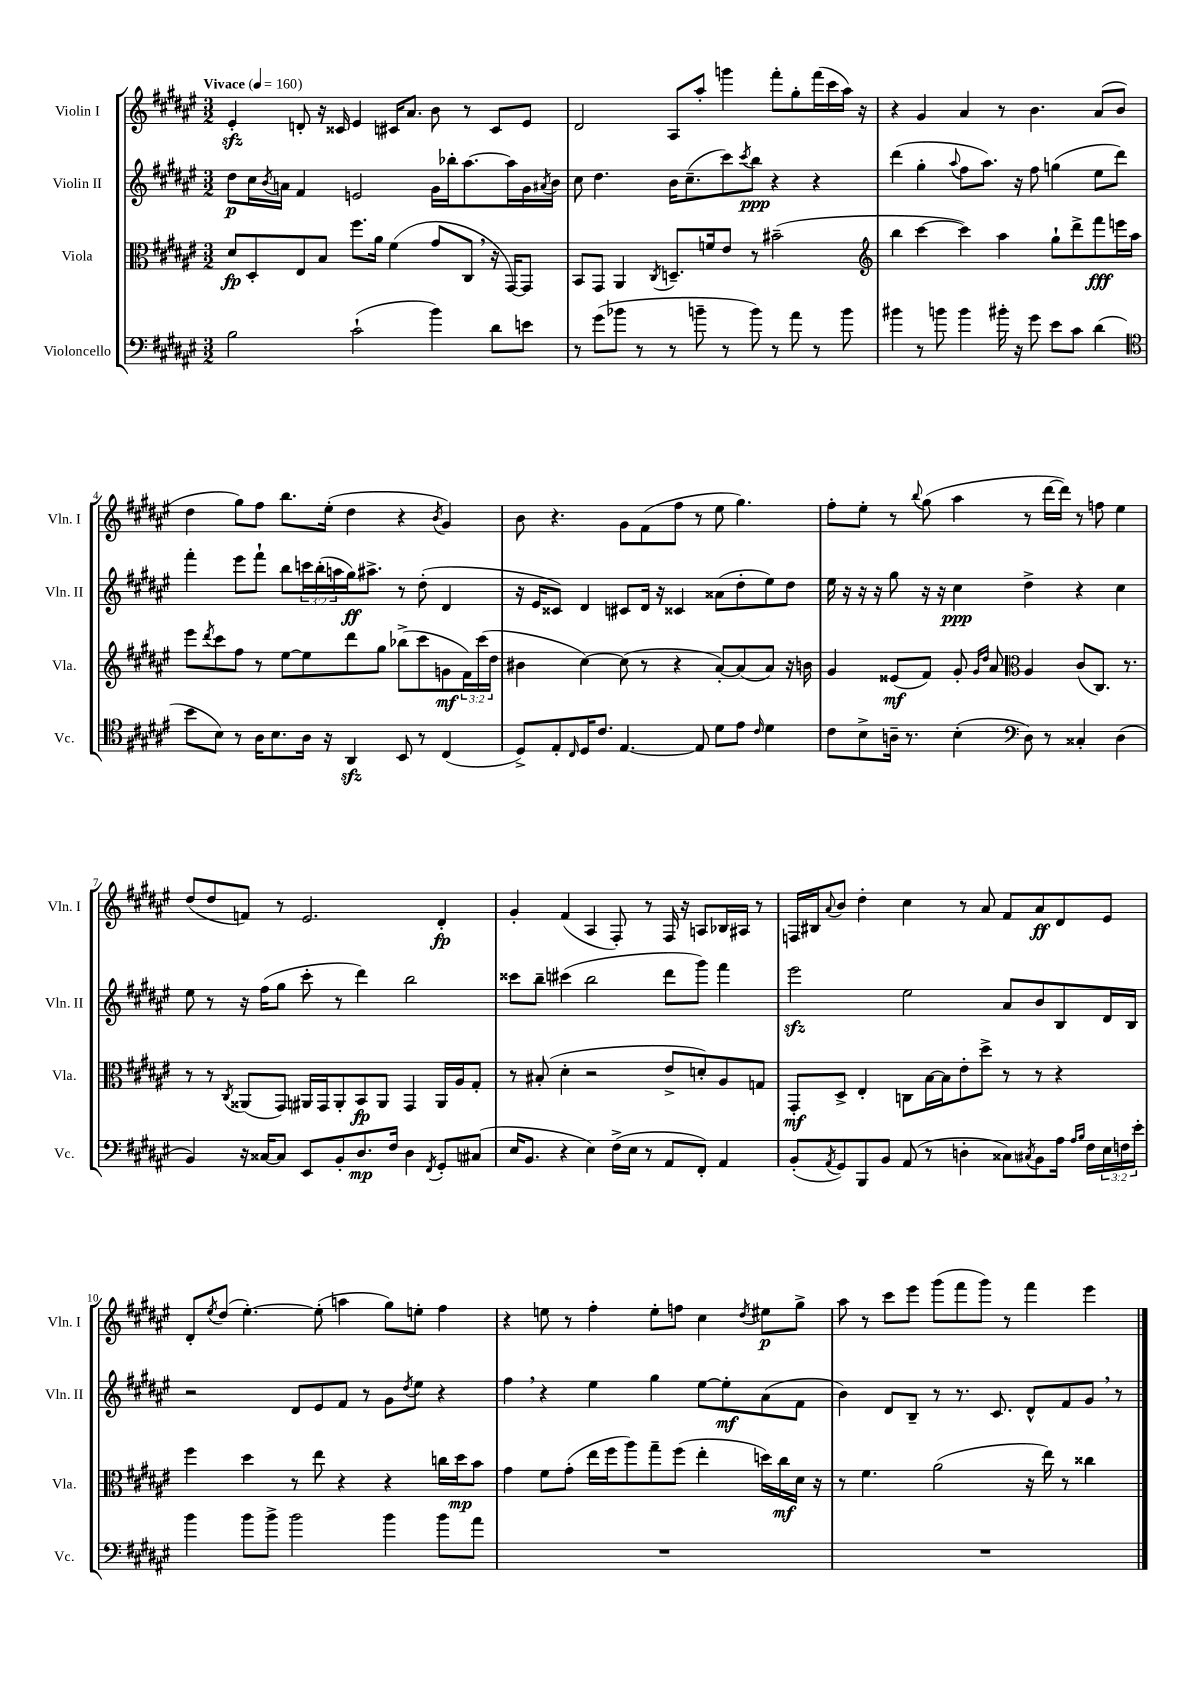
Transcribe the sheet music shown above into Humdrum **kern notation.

**kern	**kern	**kern	**kern
*staff4	*staff3	*staff2	*staff1
*clefF4	*clefC3	*clefG2	*clefG2
*k[f#c#g#d#a#e#]	*k[f#c#g#d#a#e#]	*k[f#c#g#d#a#e#]	*k[f#c#g#d#a#e#]
*M3/2	*M3/2	*M3/2	*M3/2
*MM160	*MM160	*MM160	*MM160
2B	8d#	8dd#	4e#'
.	8D#'	16cc#	.
.	.	8qb	.
.	.	16a	.
.	8E#	4f#	8d'
.	8B	.	16r
.	.	.	16c##
(2c#`	8.ff#	2e	4e#
.	16a#	.	.
.	(4f#	.	16c#
.	.	.	8.a#
4b)	8g#	16g#	8b
.	.	16bb-'	.
.	8C#	[8.aa#	8r
8d#	16r	.	8c#
.	[16GG#)	16aa#]	.
8e	8GG#]	16g#	8e#
.	.	8qa#	.
.	.	16b	.
=	=	=	=
8r	8BB	8cc#	2d#
(8g#	8GG#	4.dd#	.
8b-	4AA#	.	.
8r	.	.	.
.	8qC#	.	.
8r	8.D~	16b	8A#
.	.	(8.cc#~	.
8b~	.	.	8aa#'
.	16f	.	.
8r	8e#	8ccc#)	4ggg
.	.	8qccc#	.
8b)	8r	8bb	.
8r	(2b#~	4r	8fff#'
8a#	.	.	8gg#'
8r	.	4r	(16fff#
.	.	.	16ccc#
8b	.	.	16aa#)
.	.	.	16r
=	=	=	=
*	*clefG2	*	*
4b#	4bb	(4ddd#	4r
8r	[4ccc#	4gg#'	4g#
8b	.	.	.
.	.	8qqaa#	.
4b	4ccc#])	8ff#	4a#
.	.	8.aa#)	.
16b#'	4aa#	.	8r
16r	.	16r	.
8g#	.	8ff#	4.b
8e#	8gg#`	(4gg	.
8c#	8ddd#^	.	.
(4d#	8fff#	8ee#	(8a#
.	16eee	8ddd#)	8b
.	16aa#	.	.
=	=	=	=
*clefC4	*	*	*
8b	8eee#	4fff#'	4dd#
.	8qddd#	.	.
8B)	8ccc#	.	.
8r	8ff#	8eee#	8gg#)
16A#	8r	8fff#`	8ff#
8.B	.	.	.
.	[8ee#	8bb	8.bb
16A#	8ee#]	24ccc	.
.	.	(24bb'	.
16r	.	.	(16ee#'
.	.	24aa	.
4AA#	8ddd#	16gg#)	4dd#
.	.	8.aa#^	.
.	8gg#	.	.
8BB	(8bb-^	8r	4r
8r	8ccc#	(8dd#'	.
.	.	.	8qb
(4C#	8g	4d#	4g#)
.	24f#)	.	.
.	(24ccc#	.	.
.	24dd#	.	.
=	=	=	=
8D#^)	4b#	16r	8b
.	.	16e#	.
8E#'	.	8c##)	4.r
16qqC#	.	.	.
16D#	[4cc#)	4d#	.
8.c#	.	.	.
[4.E#	(8cc#]	8c#	8g#
.	8r	16d#	(8f#
.	.	16r	.
.	4r	4c##	8ff#
8E#]	.	.	8r
8d#	[8a#')	(8a##	8ee#
8e#	(8a#]	8dd#'	4.gg#)
16qqc#	.	.	.
4d#	8a#)	8ee#)	.
.	16r	8dd#	.
.	16b	.	.
=	=	=	=
8c#	4g#	16ee#	8ff#'
.	.	16r	.
8B^	.	16r	8ee#'
.	.	16r	.
16A~	(8e##	8gg#	8r
8.r	.	.	.
.	.	.	8qqbb
.	8f#)	16r	(8gg#
.	.	16r	.
(4B'	8g#'	4cc#	4aa#
.	16qqg#	.	.
.	16qqdd#	.	.
.	8a#	.	.
*clefF4	*clefC3	*	*
8D#)	4A#	4dd#^	8r
8r	.	.	[16ddd#
.	.	.	16ddd#])
4C##'	(8c#	4r	8r
.	8.C#)	.	8ff
(4D#	.	4cc#	4ee#
.	8.r	.	.
=	=	=	=
4BB)	8r	8ee#	(8dd#
.	8r	8r	8dd#
.	8qC#	.	.
16r	(8AA##	16r	8f)
[16C##	.	(16ff#	.
8C##]	8GG#)	8gg#	8r
8EE#	16AA#	8ccc#'	2.e#
.	16GG#	.	.
8BB'	8AA#'	8r	.
8.D#	8BB	4ddd#)	.
.	8AA#	.	.
16F#	.	.	.
4D#	4GG#	2bb	.
8qFF#	.	.	.
8GG#'	16AA#	.	4d#'
.	16A#	.	.
(8C#	8G#'	.	.
=	=	=	=
16E#	8r	8ccc##	4g#'
8.BB	.	.	.
.	(8B#'	8bb~	.
4r	4d#'	(4ccc#	(4f#
4E#)	2r	2bb	4A#
(16F#^	.	.	8F#')
16E#	.	.	.
8r	.	.	8r
8AA#	8e#^	8ddd#	16F#
.	.	.	16r
8FF#')	8d')	8ggg#)	8A
4AA#	8A#	4fff#	16B-
.	.	.	16A#
.	8G	.	8r
=	=	=	=
(8BB'	8GG#'	2eee#	16F
.	.	.	16B#
8qAA#	.	.	8qqa#
8GG#)	8D#^	.	8b
8BBB	4E#'	.	4dd#'
8BB	.	.	.
(8AA#	8C	2ee#	4cc#
8r	[16B	.	.
.	16B]	.	.
4D'	8e#'	.	8r
.	8dd#^	.	8a#
8C##)	8r	8a#	8f#
8qC#	.	.	.
8BB	8r	8b	8a#
16A#	4r	8B	8d#
16qqA#	.	.	.
16qqB	.	.	.
16F#	.	.	.
24E#	.	16d#	8e#
24F	.	.	.
.	.	16B	.
24e#'	.	.	.
=	=	=	=
4b	4ff#	2r	8d#'
.	.	.	8qee#
.	.	.	(8dd#
8b	4dd#	.	[4.ee#')
8b^	.	.	.
2b	8r	8d#	.
.	8ee#	8e#	(8ee#']
.	4r	8f#	4aa
.	.	8r	.
4b	4r	8g#	8gg#)
.	.	8qdd#	.
.	.	8ee#	8ee'
8b	16cc	4r	4ff#
.	16dd#	.	.
8a#	8b	.	.
=	=	=	=
1.r	4g#	4ff#	4r
.	8f#	4r	8ee
.	(8g#'	.	8r
.	16ee#	4ee#	4ff#'
.	16ff#	.	.
.	8aa#)	.	.
.	8gg#~	4gg#	8ee'
.	(8ff#	.	8ff
.	4ee#'	[8ee#	4cc#
.	.	8ee#']	.
.	.	.	8qdd#
.	16dd)	(8a#	8ee#
.	16cc#	.	.
.	16d#	8f#	8gg#^
.	16r	.	.
=	=	=	=
1.r	8r	4b)	8aa#
.	4.f#	.	8r
.	.	8d#	8ccc#
.	.	8B~	8eee#
.	(2a#	8r	(8ggg#
.	.	8.r	8fff#
.	.	.	8ggg#)
.	.	8.c#	.
.	.	.	8r
.	16r	8d#^^	4fff#
.	16ee#)	.	.
.	8r	8f#	.
.	4cc##	8g#	4eee#
.	.	8r	.
==	==	==	==
*-	*-	*-	*-
